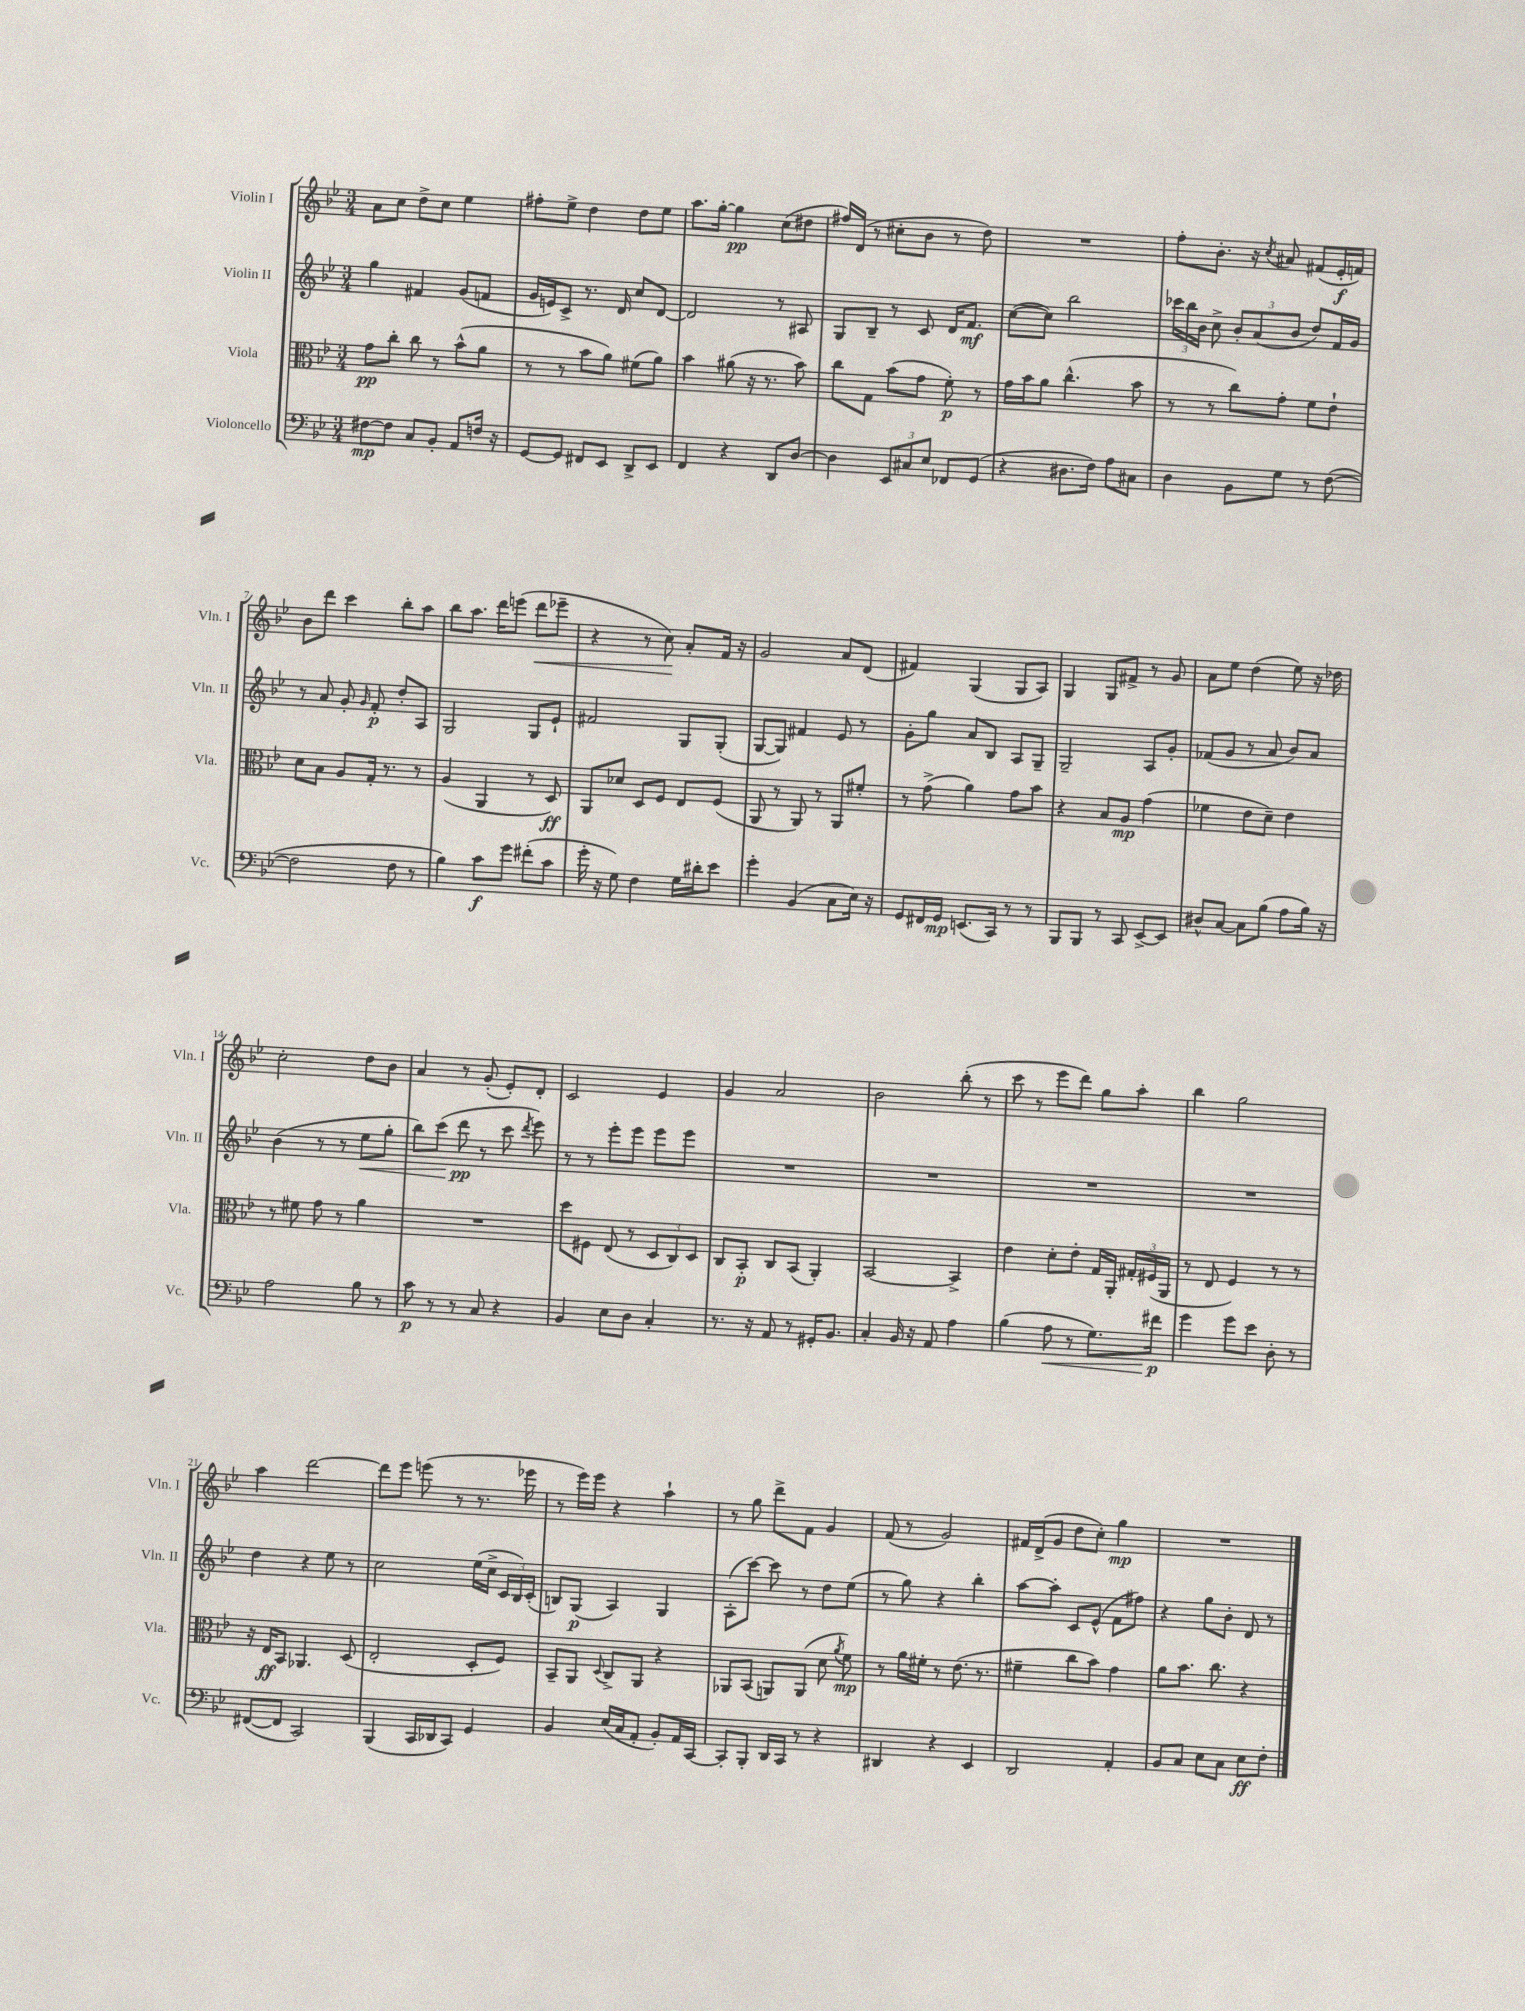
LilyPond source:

<<
\new StaffGroup <<
\new Staff = "s0" \with { instrumentName = "Violin I" shortInstrumentName = "Vln. I" } {
    \clef treble \key bes \major \numericTimeSignature \time 3/4
    \autoBeamOff a'8[ c''8] d''8[-> c''8] ees''4 |
    fis''8[-. ees''8]-> d''4 d''8[ ees''8] |
    a''8.[ g''16]~-. g''4\pp c''8[( dis''8] |
    fis''16[) d'16]( r8 cis''8[-. bes'8] r8 d''8) |
    R2. |
    f''8[-. bes'8.]-. r16 \acciaccatura { c''8 } ais'8 fis'8[( ees'16-.\f f'16]) |
    bes'8[ d'''8] c'''4 bes''8[-. a''8] |
    bes''8[ a''8.] d'''16[ e'''8]( d'''8[\< ees'''8]-- |
    r4 r8 c''8\!) a'8[-. f'16] r16 |
    g'2 a'8[ d'8]( |
    fis'4) g4( g8[ a8]) |
    g4 g8[ fis'8]-> r8 g'8 |
    a'8[ ees''8] d''4( ees''8) r16 des''16 |
    c''2-. d''8[ bes'8] |
    a'4 r8 g'8-.( ees'8[-.) d'8]-. |
    c'2 ees'4 |
    g'4 a'2 |
    bes'2 bes''8-.( r8 |
    c'''8 r8 ees'''8[ d'''8]) g''8[ a''8]-. |
    bes''4 g''2 |
    a''4 d'''2~ |
    d'''8[ ees'''8] e'''8( r8 r8. ees'''16 |
    r8 ees'''16[) ees'''16] r4 a''4-! |
    r8 g''8 d'''8[-> f'8] g'4 |
    f'8( r8 g'2) |
    fis'16[ d'16->( g'8] d''8[ c''8]-.) g''4\mp |
    R2. \bar "|." |
}
\new Staff = "s1" \with { instrumentName = "Violin II" shortInstrumentName = "Vln. II" } {
    \clef treble \key bes \major \numericTimeSignature \time 3/4
    \autoBeamOff g''4 fis'4 g'8[( f'8] |
    g'16[ e'16) c'8]-> r8. d'16 c''8[ d'8]~ |
    d'2 r8 ais8 |
    g8[ bes8]-- r8 c'8 d'16[ f'8.]\mf |
    c''8[~( c''8]) bes''2 |
    \tuplet 3/2 { ces'''16[ bes''16 bes'16] } c''8-> \tuplet 3/2 { bes'8[-. a'8( bes'8] } d''8[) f'16 g'16] |
    r8 a'8 g'8-. \grace { g'16 } f'8-.\p d''8[-. a8] |
    g2 g8[ ees'8]-! |
    fis'2 g8[ g8]-.( |
    g8[~ g8]) fis'4 ees'8 r8 |
    g'8[-. g''8] a'8[ bes8] a8[ g8]-- |
    g2-- a8[ g'8]-. |
    fes'8[( g'8] r8 a'8 bes'8[) a'8] |
    bes'4( r8 r8 ees''8[\< g''8]-. |
    bes''8[) c'''8]( d'''8\pp\! r8 c'''8 \acciaccatura { d'''8 } ees'''8) |
    r8 r8 ees'''8[-. ees'''8] ees'''8[ ees'''8] |
    R2. |
    R2. |
    R2. |
    R2. |
    d''4 r4 ees''8 r8 |
    c''2 ees''16[( c''16]-> \tuplet 3/2 { c'16[ bes16) c'16]-.( } |
    b8[) g8]\p( a4) g4 |
    a8[-.( c'''8]~) c'''8 r8 d''8[ ees''8]( |
    r8 g''8) r4 bes''4-. |
    a''8[~ a''8]-. c'8[ ees'8]-^( f'8[ fis''8]) |
    r4 g''8[ bes'8]-. d'8 r8 \bar "|." |
}
\new Staff = "s2" \with { instrumentName = "Viola" shortInstrumentName = "Vla." } {
    \clef alto \key bes \major \numericTimeSignature \time 3/4
    \autoBeamOff g'8[\pp c''8]-. c''8 r8 bes'8[-^( a'8] |
    r8 r8 bes'8[ a'8]) fis'8[( a'8]) |
    bes'4 ais'8( r16 r8. bes'8) |
    c''8[ g8] bes'8[( g'8] f'8-.\p) r8 |
    g'16[ bes'16 a'8] c''4.-^( bes'8 |
    r8 r8 c''8[) g'8]-. f'8[ ees'8]-! |
    d'8[ bes8] a8[ g16]-. r8. r8 |
    a4( a,4 r8 d8\ff) |
    a,8[ des'8] d8[ f8] ees8[ f8]( |
    a,8 r8 a,8) r8 a,8[ fis'8]-. |
    r8 g'8->( a'4) g'8[ bes'8] |
    r4 bes8[ a8]\mp g'4( |
    fes'4 ees'8[ d'8]--) ees'4 |
    r8 fis'8 g'8 r8 a'4 |
    R2. |
    d''8[ fis8] ees8( r8 \tuplet 3/2 { d8[ c8) d8] } |
    c8[ bes,8]-.\p c8[ bes,8]( a,4-.) |
    bes,2~ bes,4-> |
    ees'4 d'8[-. ees'8]-. g16[ a,16]-. \tuplet 3/2 { gis16[-. fis16( a,16] } |
    r8 ees8 f4) r8 r8 |
    r16 ees16[\ff bes,8] aes,4. d8( |
    ees2-. d8[-. f8]) |
    bes,8[-- a,8] \appoggiatura { d8 } c8[-> a,8] r4 |
    aes,8[ bes,8]( a,8[) a,8]( d'8 \acciaccatura { a'8 } f'8\mp) |
    r8 a'16[ fis'16]-. r8 ees'8.( r8. |
    fis'4-- c''8[ bes'8]) g'4 |
    a'8[ bes'8.] c''8. r4 \bar "|." |
}
\new Staff = "s3" \with { instrumentName = "Violoncello" shortInstrumentName = "Vc." } {
    \clef bass \key bes \major \numericTimeSignature \time 3/4
    \autoBeamOff fis8[~\mp fis8] c8[ bes,8]-. a,8[ f16] r16 |
    g,8[~ g,8] fis,8[ ees,8] d,8[-> ees,8] |
    f,4 r4 d,8[ d8]~ |
    d4 \tuplet 3/2 { ees,8[ cis8 ees8] } fes,8[ g,8]( |
    r4 dis8.[ f16]) a8[ cis8] |
    d4 bes,8[ g8] r8 f8~( |
    f2 f8 r8 |
    bes4) c'8[\f g'8] fis'8[-.( c'8] |
    g'16-. r16 g8) f4 g16[ dis'16-. ees'8] |
    g'4-. bes,4( c8[ ees16]) r16 |
    g,8[ fis,16 g,16]\mp e,8.[( c,16]) r8 r8 |
    bes,,8[ bes,,8] r8 c,8 ees,8[~-> ees,8] |
    dis8[-^ c8]~ c8[ bes8]( a8[ bes16]) r16 |
    a2 bes8 r8 |
    c'8\p r8 r8 c8 r4 |
    bes,4 ees8[ d8] c4-. |
    r8. r16 a,8 r8 gis,16[-. bes,8.] |
    c4-. bes,16 r16 a,8 a4 |
    bes4( a8\< r8 g8.[) fis'16]\p\! |
    g'4 g'8[ ees'8] d8-. r8 |
    fis,8[~( fis,8] c,2) |
    bes,,4( c,16[ des,16 c,8]) g,4 |
    bes,4 ees16[( c16 a,8]-. bes,8[-.) a,16 c,16]~ |
    c,8[-. bes,,8]-. d,16[ c,16] r8 r4 |
    dis,4 r4 ees,4 |
    d,2 a,4-. |
    bes,8[ c8] ees8[ c8] ees8[\ff f8]-. \bar "|." |
}
>>
>>
